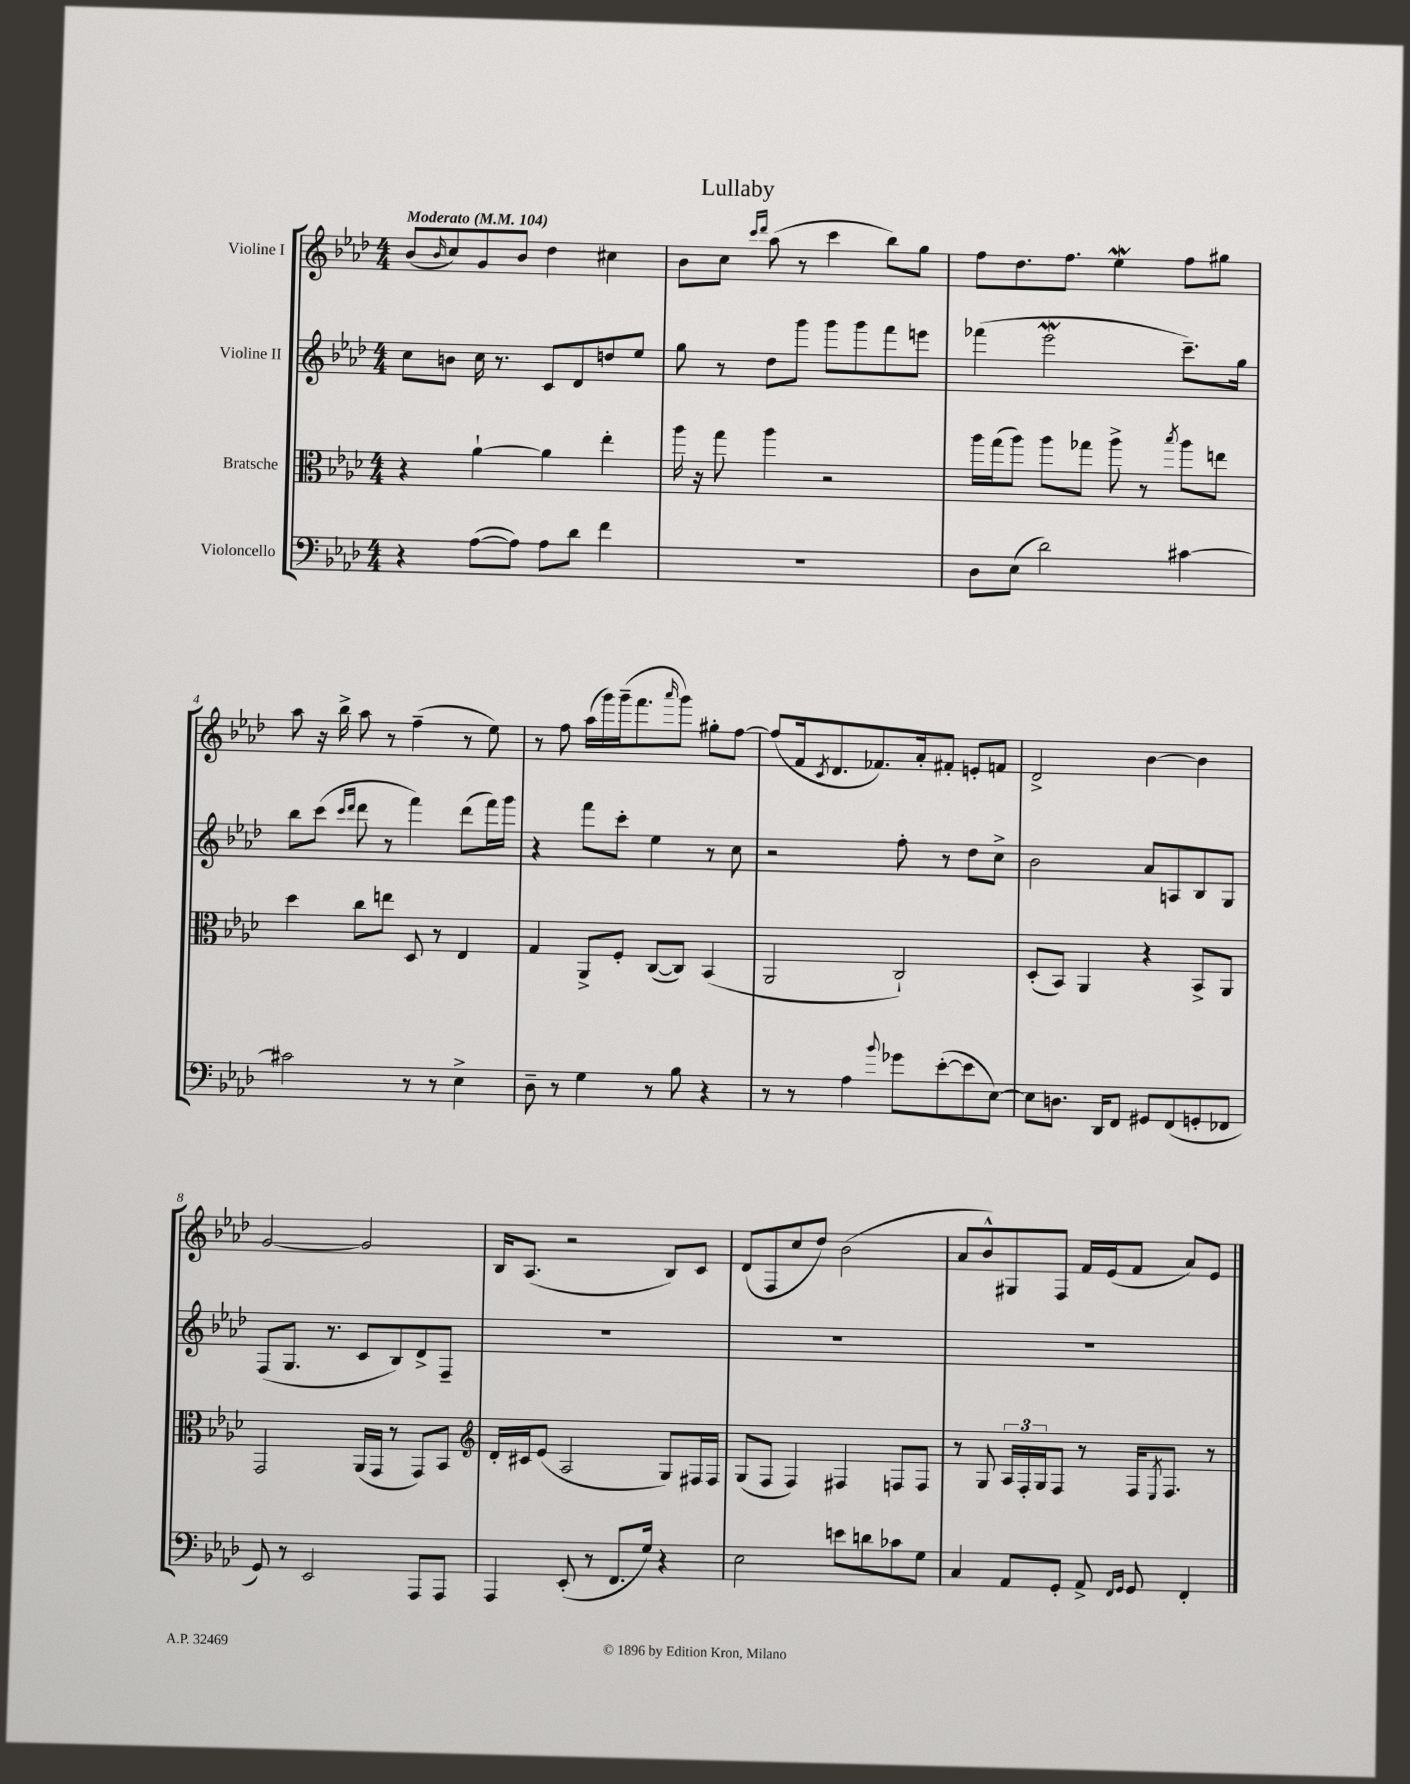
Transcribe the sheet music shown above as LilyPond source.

\header { title = "Lullaby" }
<<
\new StaffGroup <<
\new Staff = "s0" \with { instrumentName = "Violine I" } {
    \clef treble \key aes \major \numericTimeSignature \time 4/4 \tempo "Moderato" 4 = 104
    bes'8( \grace { bes'16 } c''8) g'8 bes'8 des''4 cis''4 |
    bes'8 c''8 \grace { c'''16 des'''16 } aes''8( r8 c'''4 bes''8) g''8 |
    f''8 des''8. f''8. ees''4\mordent f''8 gis''8 |
    aes''8 r16 bes''16-> aes''8 r8 f''4--( r8 ees''8) |
    r8 f''8 aes''16( g'''16) g'''16--( f'''8. \grace { aes'''16 } g'''8) gis''8-. f''8~ |
    f''8( f'16 \acciaccatura { c'8 } des'8. fes'8.) aes'16-. fis'8-. e'8-. f'8 |
    des'2-> bes'4~ bes'4 |
    g'2~ g'2 |
    bes16 aes8.( r2 bes8) c'8 |
    des'8( f8 c''8 des''8) bes'2( |
    aes'8 bes'8-^) gis8 f8 f'16 ees'16( f'8 aes'8) ees'8 \bar "|." |
}
\new Staff = "s1" \with { instrumentName = "Violine II" } {
    \clef treble \key aes \major \numericTimeSignature \time 4/4
    c''8 b'8 c''16 r8. c'8 des'8 d''8 ees''8 |
    g''8 r8 des''8 g'''8 g'''8 g'''8 f'''8 e'''8 |
    fes'''4( ees'''2\mordent c'''8.--) g''16 |
    bes''8 c'''8( \grace { c'''16 des'''16 } des'''8 r8 f'''4) des'''8( f'''16) g'''16 |
    r4 f'''8 c'''8-. ees''4 r8 c''8 |
    r2 f''8-. r8 des''8 c''8-> |
    bes'2 aes'8 a8 bes8 g8 |
    f8( g8. r8. c'8 bes8) des'8-> f8-- |
    R1 |
    R1 |
    R1 \bar "|." |
}
\new Staff = "s2" \with { instrumentName = "Bratsche" } {
    \clef alto \key aes \major \numericTimeSignature \time 4/4
    r4 aes'4~-! aes'4 ees''4-. |
    aes''16 r16 g''8 aes''4 r2 |
    aes''16 g''16( aes''8) aes''8 ges''8 aes''8-> r8 \acciaccatura { bes''8 } aes''8 e''8 |
    des''4 c''8 e''8 des8 r8 ees4 |
    g4 aes,8-> f8-. c8~( c8) bes,4( |
    aes,2 c2-!) |
    des8-.( bes,8) aes,4 r4 bes,8-> aes,8 |
    g,2 aes,16( g,16 r8 g,8) bes,8 |
    \clef treble des'16-. cis'16 ees'8( aes2 g8) fis16 fis16 |
    g8( f8 f4) fis4 f8 f8 |
    r8 g8 \tuplet 3/2 { aes16 f16-. g16 } f8 r8 f16 \acciaccatura { ees8 } f8. r8 \bar "|." |
}
\new Staff = "s3" \with { instrumentName = "Violoncello" } {
    \clef bass \key aes \major \numericTimeSignature \time 4/4
    r4 aes8~( aes8) aes8 des'8 f'4 |
    R1 |
    des8 ees8( des'2) cis'4~ |
    cis'2 r8 r8 ees4-> |
    des8-- r8 g4 r8 bes8 r4 |
    r8 r8 aes4 \appoggiatura { bes'8 } ges'8 ees'8~-.( ees'8 ees8~) |
    ees8 d8. des,16 f,8 gis,8 f,8( g,8-. fes,8 |
    g,8) r8 ees,2 aes,,8 aes,,8 |
    aes,,4 ees,8-.( r8 f,8. g16) r4 |
    ees2 e'8 d'8 ces'8 g8 |
    c4 aes,8 g,8-. aes,8-> \grace { f,16 g,16 } g,8 f,4-. \bar "|." |
}
>>
>>
